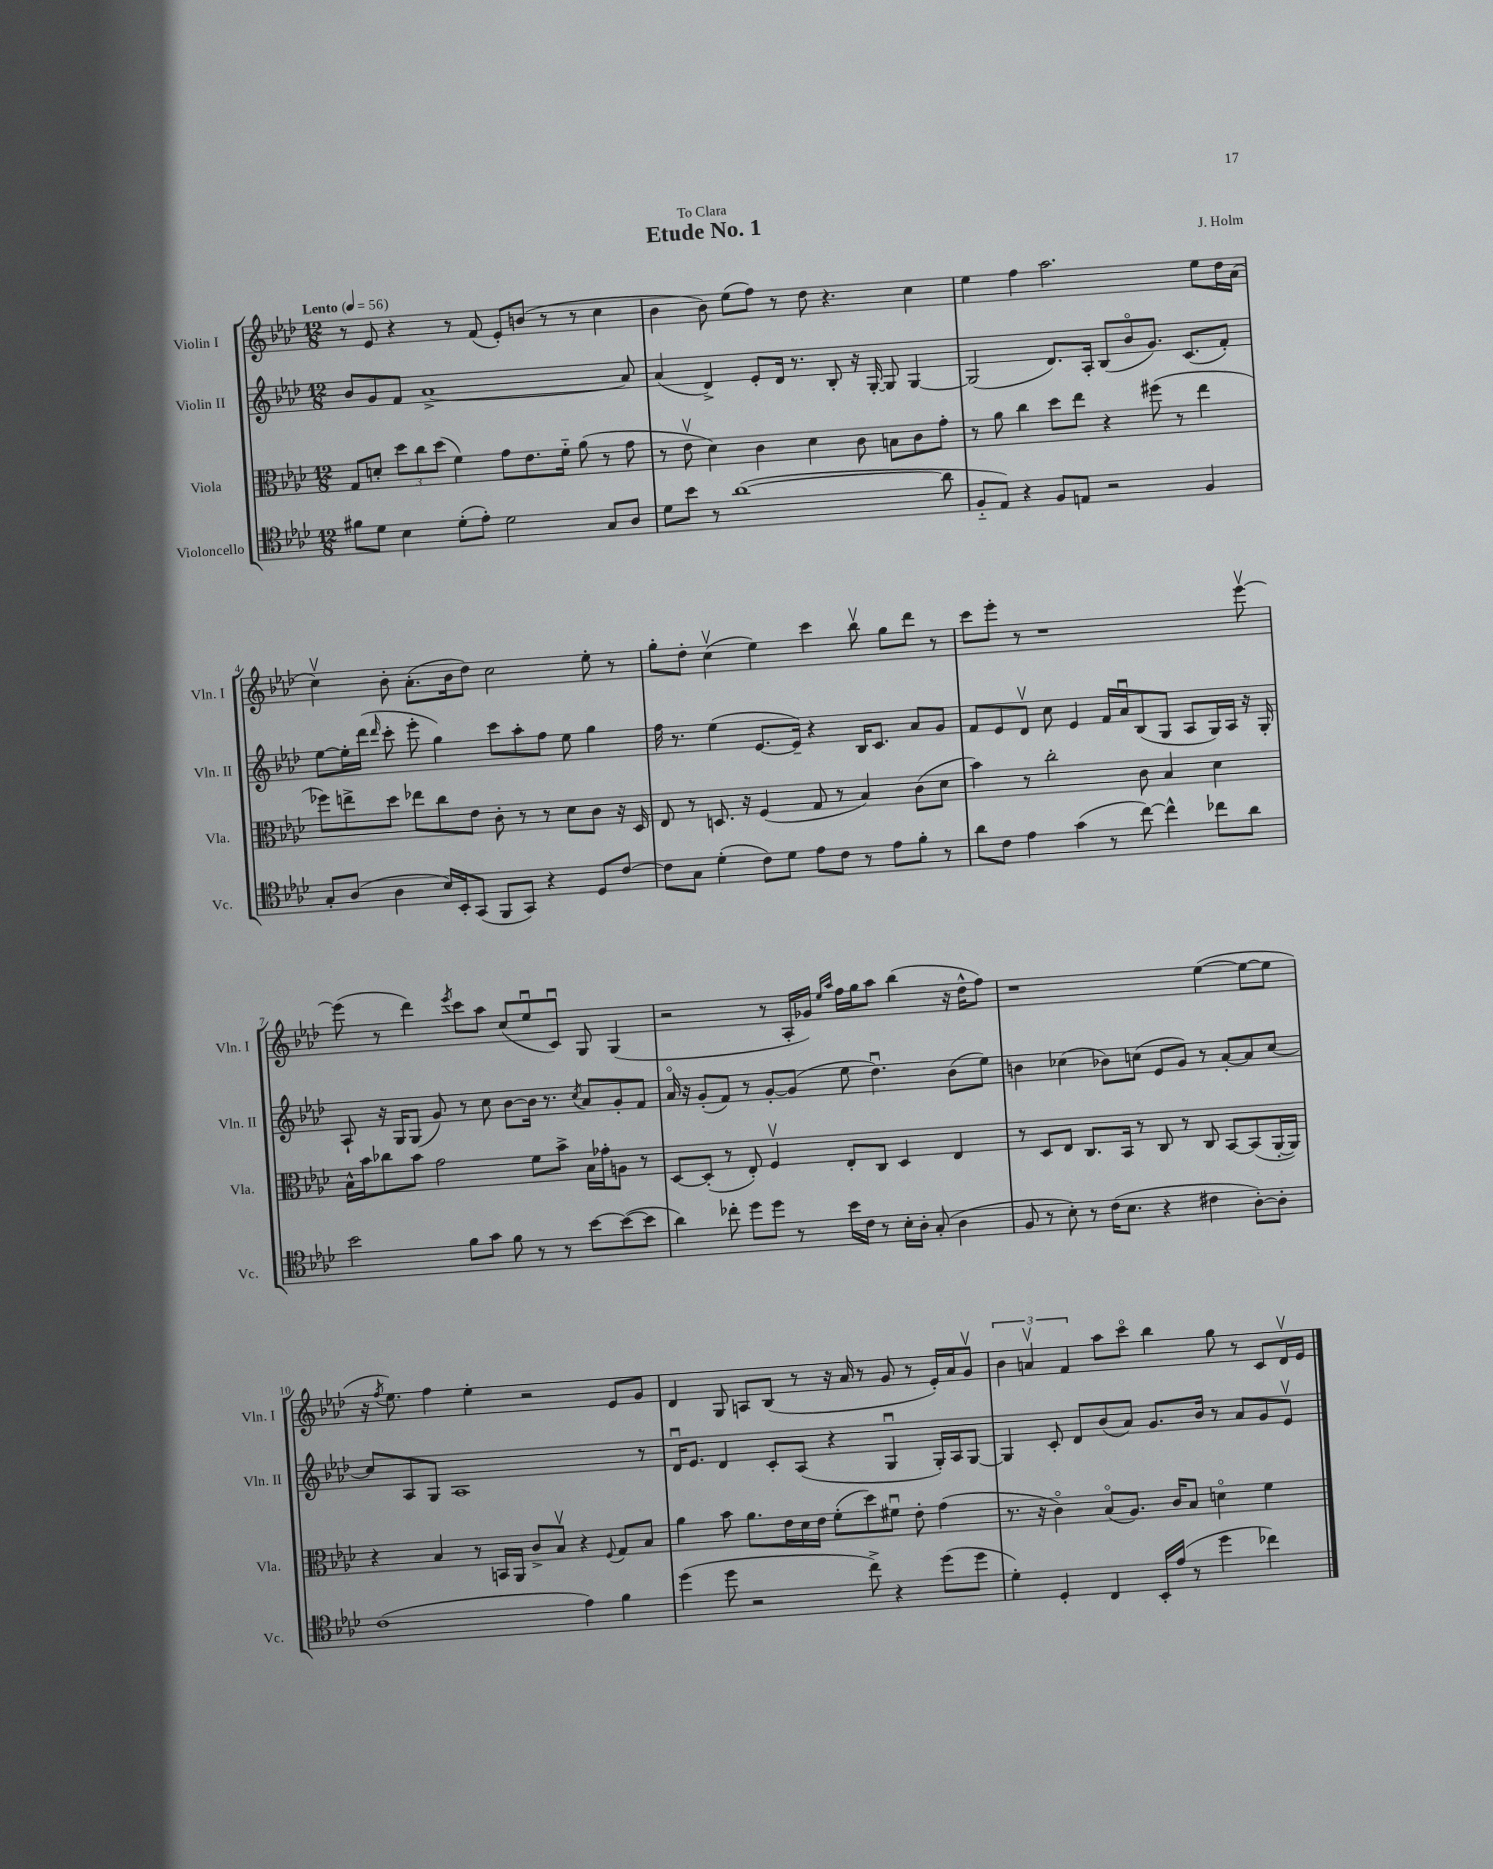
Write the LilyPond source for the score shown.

\header { title = "Etude No. 1" composer = "J. Holm" dedication = "To Clara" }
<<
\new StaffGroup <<
\new Staff = "s0" \with { instrumentName = "Violin I" shortInstrumentName = "Vln. I" } {
    \clef treble \key aes \major \numericTimeSignature \time 12/8 \tempo "Lento" 4 = 56
    \autoBeamOff r8 ees'8 r4 r8 f'8( ees'8[-.) b'8]( r8 r8 c''4 |
    bes'4 bes'8) ees''8[( f''8]) r8 des''8 r4. c''4 |
    ees''4 f''4 aes''2. ees''8[ des''16 aes'16]( |
    c''4\upbow) bes'8-. aes'8.[-.( bes'16 des''8]) c''2 ees''8-. r8 |
    g''8[-. des''8]-. c''4\upbow( ees''4) c'''4 bes''8\upbow g''8[ des'''8] r8 |
    c'''8[ ees'''8]-. r8 r1 ees'''8~\upbow |
    ees'''8( r8 des'''4) \acciaccatura { ees'''8 } c'''8[ aes''8] c''8[( ees''8\downbow c'8]\downbow) g8 g4( |
    r2 r8 aes16[-. ges'16]) \grace { ees''16[ aes''16] } f''16[ g''16 aes''8] bes''4( r16 des''16[-^ f''8]) |
    r1 ees''4~( ees''8[~ ees''8] |
    r16 \acciaccatura { f''8 } ees''8.) f''4 ees''4-. r2 ees'8[ g'8] |
    des'4 g8 a8[ bes8]( r8 r16 aes'16 r8 g'8 r8 ees'16[-.) aes'16 g'8]\upbow |
    \tuplet 3/2 { bes'4 a'4\upbow f'4 } aes''8[ c'''8]\flageolet bes''4 g''8 r8 c'8[ des'16\upbow ees'16] \bar "|." |
}
\new Staff = "s1" \with { instrumentName = "Violin II" shortInstrumentName = "Vln. II" } {
    \clef treble \key aes \major \numericTimeSignature \time 12/8
    \autoBeamOff bes'8[ g'8 f'8] aes'1~-> aes'8 |
    aes'4( des'4->) ees'8[-. des'16] r8. bes8-. r16 g16~-. g8 g4~ |
    g2( des'8.[) aes16]-. bes8[( bes'8\flageolet g'8.]) c'8.[( f'8]-.) |
    ees''8[~ ees''16-. des'''16]( \grace { des'''16 } c'''8-. ees'''8-. g''4) c'''8[ aes''8-. f''8] ees''8 g''4 |
    f''16 r8. ees''4( ees'8.[~ ees'16]--) r4 bes16[ c'8.] aes'8[ g'8] |
    f'8[ ees'8 des'8]\upbow c''8 ees'4 f'16[ aes'16\downbow bes8( g8] aes8[ g16) aes16] r16 g16-. |
    aes8-! r16 g16[ g8]( g'8) r8 c''8 bes'8[~ bes'16] r8. \acciaccatura { c''8 } aes'8[ g'8-. f'8] |
    aes'16\flageolet r16 g'8[-.( f'8]) r8 g'8[~-. g'8]( ees''8 des''4.\downbow) bes'8[( ees''8]) |
    b'4 ces''4( bes'8[) c''8]( ees'8[ g'8]) r8 aes'8[~-. aes'8 c''8]~ |
    c''8[ aes8 g8] aes1 r8 |
    des'16[\downbow ees'8.] des'4 c'8[-. aes8]( r4 g4\downbow g16[-.) aes16 g8]~ |
    g4 c'8-. des'8[ bes'8( aes'8]) g'8.[ bes'16] r8 aes'8[ g'8 ees'8]\upbow \bar "|." |
}
\new Staff = "s2" \with { instrumentName = "Viola" shortInstrumentName = "Vla." } {
    \clef alto \key aes \major \numericTimeSignature \time 12/8
    \autoBeamOff g8[ d'8]-. \tuplet 3/2 { des''8[ c''8 des''8]( } f'4) g'8[ ees'8. f'16]-_ aes'8( r8 g'8 |
    r8 ees'8\upbow des'4) c'4 des'4 c'8 b8[ c'8 g'8]-. |
    r8 aes'8 c''4 des''8[ ees''8] r4 fis''8( r8 ees''4 |
    fes''8[) e''8-> des''8] ees''8[ c''8 ees'8] c'8-. r8 r8 des'8[ c'8] r16 des16 |
    ees8 r8 d8. r16 f4( g8 r8 bes4) c'8[( des'8] |
    bes'4) r8 c''2-. c'8 bes4 des'4 |
    bes16[-^ bes'16 ces''8 bes'8] g'2 f'8[ bes'8]-> bes16[ ges'16-. a8] r8 |
    des8[~ des8]-.( r8 ees8-.) f4\upbow ees8[-. c8] des4 ees4 |
    r8 des8[ ees8] c8.[ bes,16] r8 c8 r8 c8 bes,8[~ bes,8( aes,16~-. aes,16]) |
    r4 bes4 r8 b,16[ aes,16] c'8[-> bes8]\upbow r4 \appoggiatura { f8 } g8[ bes8] |
    aes'4 bes'8 aes'8.[ ees'16 des'16 ees'16] f'8[-.( des''8) fis'8]\downbow ees'8-. g'4( |
    r8. r16 c'4\flageolet) bes8[\flageolet( aes8.]) c'16[ bes8] d'4\flageolet f'4 \bar "|." |
}
\new Staff = "s3" \with { instrumentName = "Violoncello" shortInstrumentName = "Vc." } {
    \clef tenor \key aes \major \numericTimeSignature \time 12/8
    \autoBeamOff fis'8[ des'8] bes4 des'8[-.( ees'8]-.) des'2 g8[ aes8] |
    des'8[ bes'8] r8 aes'1~( aes'8 |
    f8[-_ ees8]) r4 f8[ e8] r2 f4 |
    g8[-. aes8]( aes4 bes16[) bes,16-. g,8]( f,8[ g,8]) r4 des8[ c'8]~ |
    c'8[ g8] des'4-.( c'8[) des'8] ees'8[ c'8] r8 ees'8[ f'8]-. r8 |
    aes'8[ c'8] ees'4 g'4( r8 c''8~) c''4-^ ces''8[ aes'8] |
    bes'2 f'8[ g'8] f'8 r8 r8 bes'8[~ bes'8~( bes'8] |
    aes'4) ces''8-. des''8[ des''8] r8 bes'16[ c'16] r8 bes16[-. aes16]-. g8-.( aes4 |
    f8 r8 bes8-.) r8 c'16[( bes8.] r4 cis'4 aes8[~-.) aes8]-. |
    c'1( ees'4) f'4 |
    des''4( des''8 r2 c''8->) r4 des''8[( des''8] |
    des'4-.) des4-. c4 bes,16[-. ees'16]( r8 des''4 ces''4) \bar "|." |
}
>>
>>
